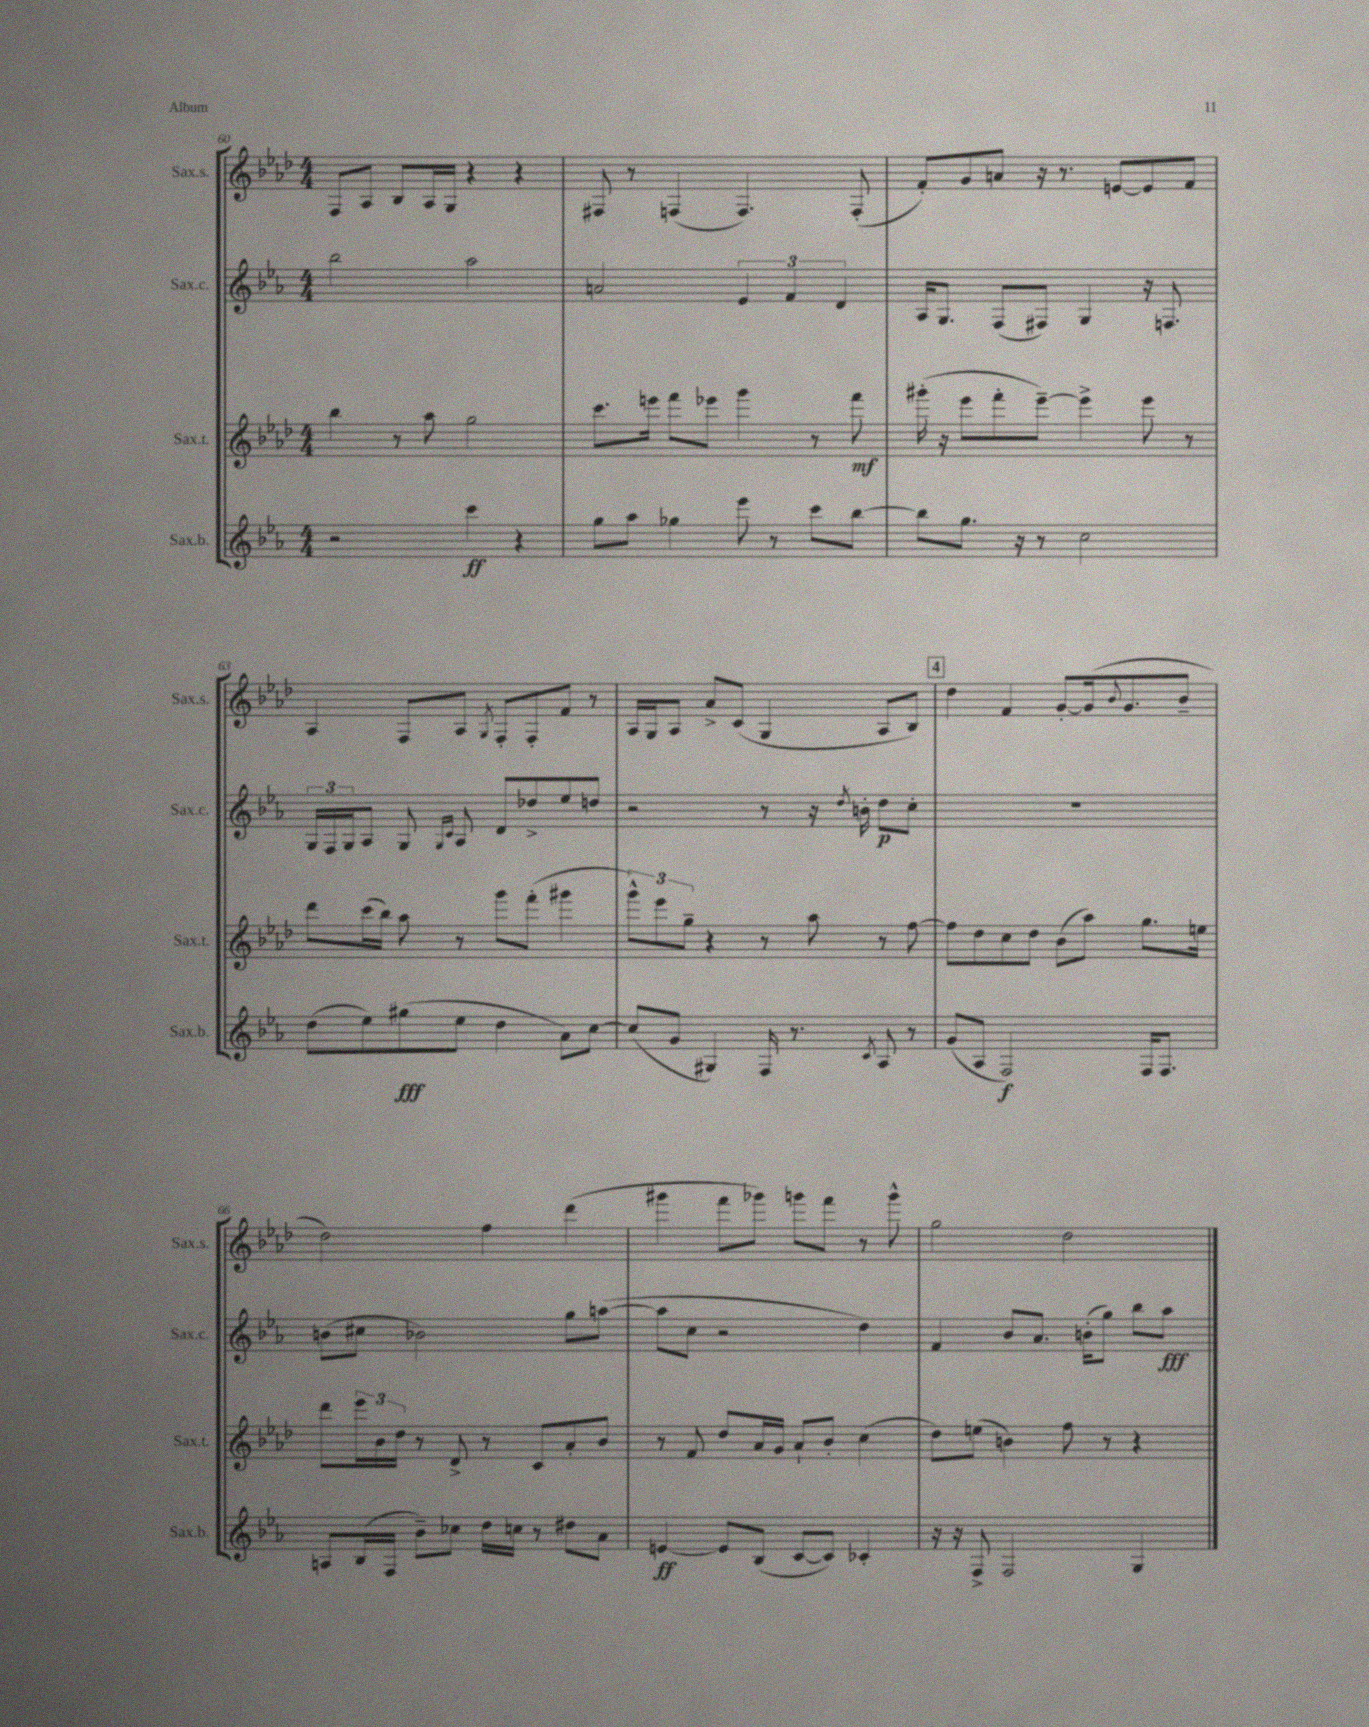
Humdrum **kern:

**kern	**kern	**kern	**kern
*staff4	*staff3	*staff2	*staff1
*clefG2	*clefG2	*clefG2	*clefG2
*k[b-e-a-]	*k[b-e-a-d-]	*k[b-e-a-]	*k[b-e-a-d-]
*M4/4	*M4/4	*M4/4	*M4/4
2r	4bb-\	2bb-\	8F/L
.	.	.	8A-/J
.	8r	.	8B-/L
.	8aa-\	.	16A-/L
.	.	.	16G/JJ
4ccc\	2gg\	2aa-\	4r
4r	.	.	4r
=	=	=	=
8gg\L	8.ccc\L	2a/	8F#/
8aa-\J	.	.	8r
.	16eee\Jk	.	.
4gg-\	8fff\L	.	(4F/
.	8eee-\J	.	.
8eee-\	4ggg\	6e-/	4.F/)
8r	.	.	.
.	.	6f/	.
8ccc\L	8r	.	.
.	.	6d/	.
[8bb-\J	8fff\	.	(8F'/
=	=	=	=
8bb-\]L	(16ggg#'\	16A-/LK	8f'/L)
.	16r	8.G/J	.
8.gg\J	8eee-\L	.	8g/
.	8fff'\	(8F/L	8a/J
16r	.	.	.
8r	[8eee-~\J)	8F#/J)	16r
.	.	.	8.r
2cc\	4eee-^\]	4G/	.
.	.	.	[8e/L
.	8eee-\	16r	8e/]
.	.	8.F/	.
.	8r	.	8f/J
=	=	=	=
(8dd\L	8ddd-\L	24G/LL	4A-/
.	.	24F/	.
.	.	24G/J	.
8ee-\)	(16ccc\L	8A-/J	.
.	16bb-\JJ)	.	.
(8gg#\	8aa-\	8G/	8F/L
.	.	16qqG/LL	.
.	.	16qqc/JJ	.
8ee-\J	8r	8A-/	8A-/J
.	.	.	8qG/
4dd\	8ggg\L	8d/L	8F'/L
.	(8fff'\J	8dd-^/	8F'/
8a-\L)	4ggg#\	8ee-/	8f/J
[8cc\J	.	8dd/J	8r
=	=	=	=
(8cc/]L	12ggg^^\L)	2r	16A-/LL
.	.	.	16G/J
.	12eee-\	.	.
8g/J	.	.	8A-/J
.	12gg~\J	.	.
4G#/)	4r	.	8a-^/L
.	.	.	(8c/J
16F/	8r	8r	4G/
8.r	.	.	.
.	8aa-\	16r	.
.	.	8qdd/	.
.	.	16b'\	.
8qc/	.	.	.
8A-/	8r	8dd\L	8A-/L
8r	[8ff\	8cc'\J	8B-/J)
=	=	=	=
(8g/L	8ff\]L	1r	4dd-\
8A-/J	8dd-\	.	.
2F/)	8cc\	.	4f/
.	8dd-\J	.	.
.	(8b-\L	.	[8g'/L
.	8aa-\J)	.	(16g/]k
.	.	.	8qqb-/
.	.	.	8.g/
16F/LK	8.gg\L	.	.
8.F/J	.	.	.
.	.	.	8b-~/J
.	16ee\Jk	.	.
=	=	=	=
8A/L	8ddd-\L	(8b\L	2dd-\)
(16B-/L	24eee-\L	8cc#\J	.
.	24b-\	.	.
16F/JJ	.	.	.
.	24dd-\JJ	.	.
8b-~\L)	8r	2b-\)	.
8cc-\J	8d-^/	.	.
16dd\LL	8r	.	4ff\
16cc\JJ	.	.	.
8r	8c/L	.	.
8dd#\L	8a-'/	8gg\L	(4ddd-\
8a-\J	8b-/J	([8aa\J	.
=	=	=	=
[4e/	8r	8aa\]L	4ggg#\
.	8f/	8cc\J	.
8e/]L	8dd-/L	2r	8fff\L
(8B-/J	16a-/L	.	8ggg-\J)
.	16g/JJ	.	.
[8c/L	8a-`/L	.	8ggg\L
8c/]J)	8b-'/J	.	8fff\J
4c-'/	(4cc\	4dd\)	8r
.	.	.	8ggg^^\
=	=	=	=
16r	8dd-\L)	4f/	2gg\
16r	.	.	.
8F^/	(8ee\J	.	.
2F/	4b\)	8b-/L	.
.	.	8.a-/J	.
.	8ff\	.	2dd-\
.	.	(16b'\LK	.
.	8r	8gg\J)	.
4G/	4r	8bb-\L	.
.	.	8aa-\J	.
==	==	==	==
*-	*-	*-	*-
